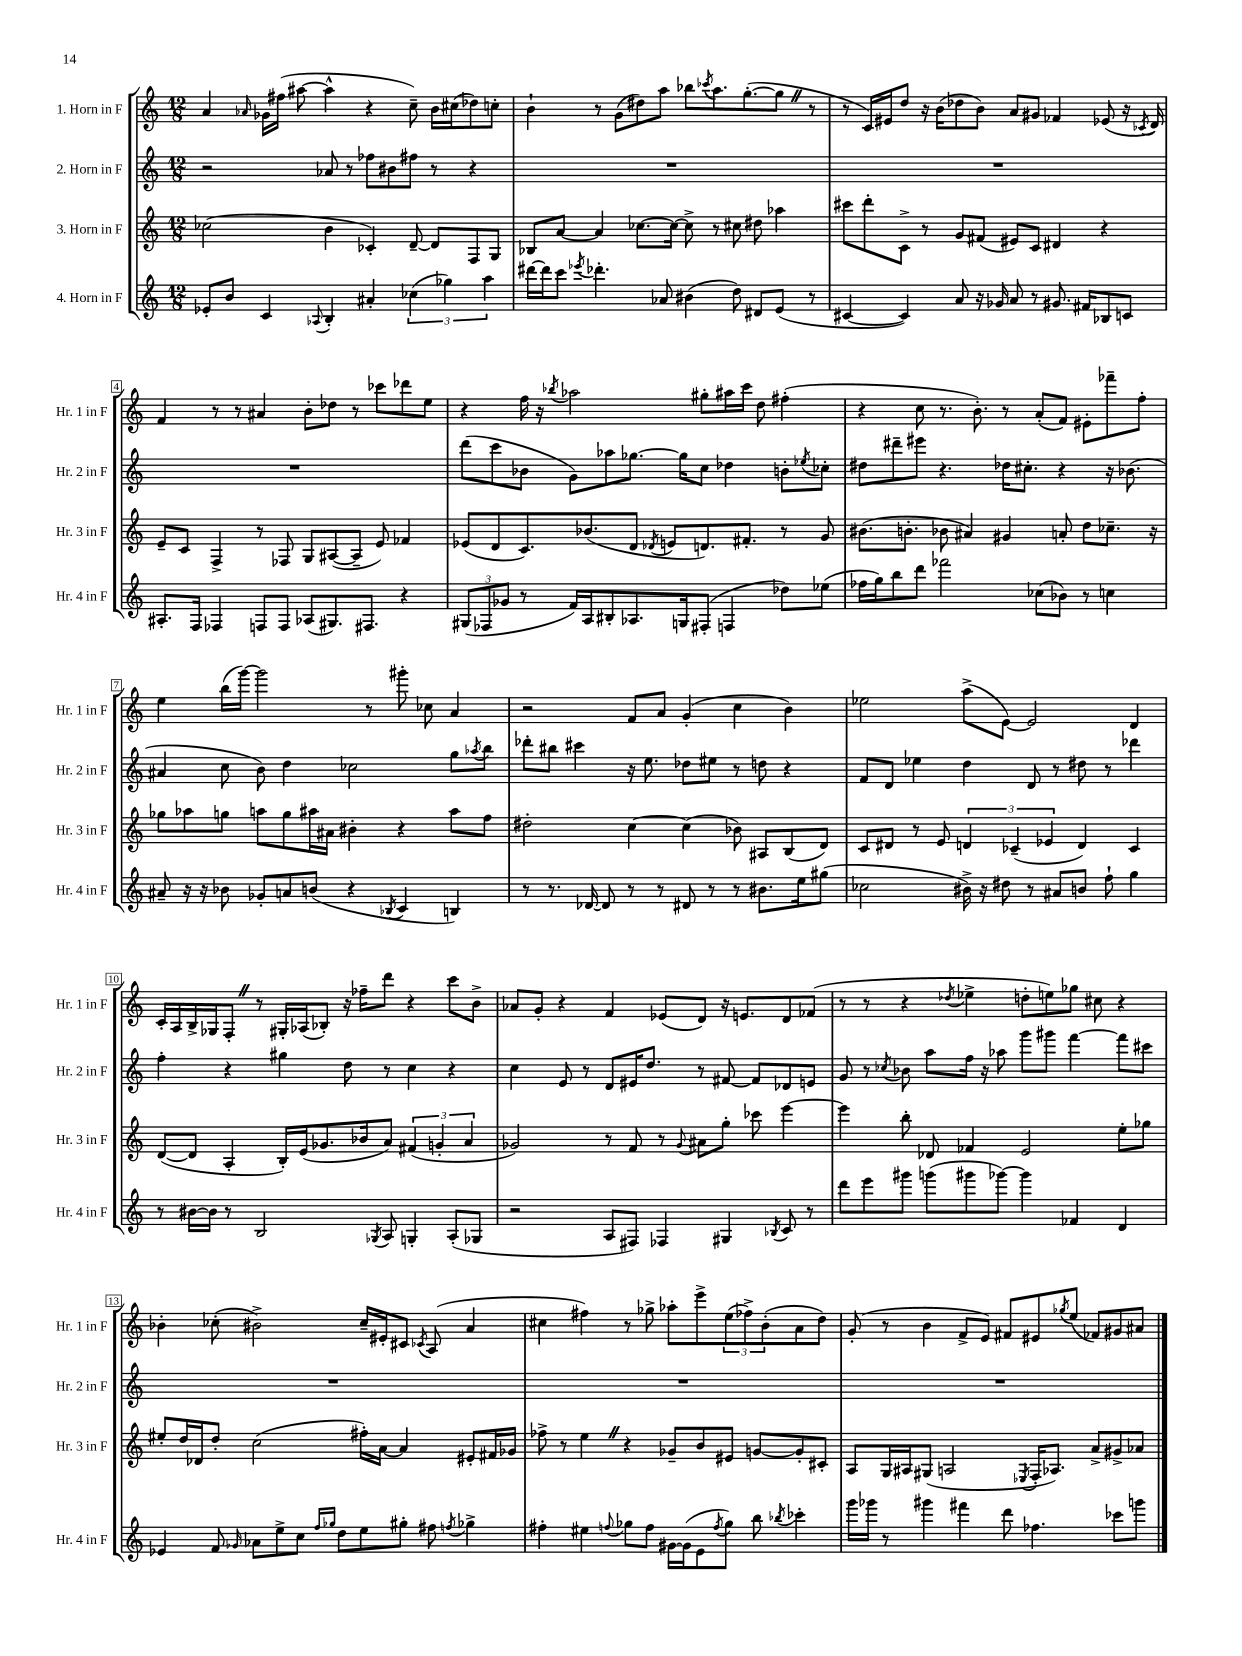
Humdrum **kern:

**kern	**kern	**kern	**kern
*part4	*part3	*part2	*part1
*staff4	*staff3	*staff2	*staff1
*I"4. Horn in F	*I"3. Horn in F	*I"2. Horn in F	*I"1. Horn in F
*I'Hr. 4 in F	*I'Hr. 3 in F	*I'Hr. 2 in F	*I'Hr. 1 in F
*clefG2	*clefG2	*clefG2	*clefG2
*k[]	*k[]	*k[]	*k[]
*M12/8	*M12/8	*M12/8	*M12/8
=1	=1	=1	=1
8e-X'/L	(2cc-X\	2r	4a/
8b/J	.	.	.
.	.	.	16qqa-X/
4c/	.	.	16g-X\LL
.	.	.	(16ff#X\JJ
.	.	.	[8aa#X\
8qqA-X/	.	.	.
4B'/	4b\	8a-X/	4aa#^^\]
.	.	8r	.
4a#X'/	4c-X'/)	8ff-X\L	4r
.	.	8b#X\	.
(6cc-X\	[8d~/	8ff#X\J	8cc~\)
.	8d/L]	8r	16b\LL
6gg-X\)	.	.	.
.	.	.	(16cc#X\J
.	8F/	4r	8dd-X\)
6aa\	.	.	.
.	8G/J	.	8ccn'\J
=2	=2	=2	=2
[16ddd#X\LL	8B-X/L	1.r	4b`\
16ddd#\J]	.	.	.
8ccc\J	[8a/J	.	.
8qeee-X/	.	.	.
4.ddd-X'\	4a/]	.	8r
.	.	.	(8g\L
.	[8.cc-X\L	.	8dd#X\)
8a-X/	.	.	8aa\J
.	16cc-\Jk_	.	.
(4b#X\	8cc-^\]	.	8bb-X\L
.	.	.	8qccc-X/
.	8r	.	8.aa\
8dd\)	8cc#X\	.	.
.	.	.	([8.gg'\
8d#X/L	8dd#X\	.	.
(8e/J	4aa-X\	.	8ggZ\J]
8r	.	.	8r
=3	=3	=3	=3
[4c#X/	8ccc#X\L	1.r	8r
.	8ddd'\	.	16c/LL)
.	.	.	16e#X/J
4c#/])	8c^\J	.	8dd/J
.	8r	.	16r
.	.	.	(16b\KL
8a/	8g/L	.	8dd-X\
16r	(8f#X/J	.	8b\J)
16g-X/	.	.	.
8a/	8e#X/L)	.	8a/L
8r	8c/J	.	8g#X/J
8.g#X/	4d#X/	.	4f-X/
16f#X/KL	.	.	.
8B-X/	4r	.	(8e-X/
8cn/J	.	.	16r
.	.	.	8qc-X/
.	.	.	16d/)
!!LO:LB:g=z
=4	=4	=4	=4
8.A#X'/L	8e~/L	1.r	4f/
.	8c/J	.	.
16F/Jk	.	.	.
4F-X/	4F^/	.	8r
.	.	.	8r
8Fn/L	8r	.	4a#X/
8F/J	8F-X/	.	.
(8A-X/L	8G/L	.	8b'\L
8.G#X/)	([8A#X/	.	8dd-X\J
.	8A#~/J]	.	8r
8.F#X/J	.	.	.
.	8e/)	.	8ccc-X\L
4r	4f-X/	.	8ddd-X\
.	.	.	8ee\J
=5	=5	=5	=5
(12G#X/L	(8e-X/L	(8ddd\L	4r
12F-X/	.	.	.
.	8d/	8ccc\	.
12g-X/J	.	.	.
8r	8.c/)	8b-X\J	16ff\
.	.	.	16r
.	.	.	8qbb-X/
16f/LL)	.	8g\L)	2aa-X\
16A/J	(8.b-X/	.	.
8B#X'/	.	8aa-X\	.
8.A-X/	8d/J	[8.gg-X\J	.
.	8qd-X/	.	.
.	8en/L	.	.
16Gn/k	.	16gg-\KL]	.
(8F#X'/J	8.dn/)	8cc\J	8gg#X'\L
4Fn/	.	4dd-X\	16aa#X\L
.	8.f#X'/J	.	16ccc\JJ
.	.	.	8dd\
8dd-X\L)	8r	8bn'\L	(4ff#X'\
.	.	8qee-X/	.
(8ee-X\J	8g/	8cc-X'\J	.
=6	=6	=6	=6
16ff-X\LL	(8.b#X\L	8dd#X\L	4r
16gg\J)	.	.	.
8bb\	.	8ddd#X~\	.
.	8.bn'\J	.	.
8ddd\J	.	8eee#X\J	8cc\
2fff-X\	8b-X\	4.r	8.r
.	4a#X/)	.	.
.	.	.	8.b'\)
.	4g#X/	16dd-X\KL	8r
.	.	8.cc#X'\J	.
(8cc-X\L	.	.	(8a'/L
8b-X\J)	8an'/	4r	8f/J)
8r	8dd\L	.	8e#X'\L
4ccn\	8.cc-X~\J	16r	8fff-X~\
.	.	(8.b-X\	.
.	.	.	8ff'\J
.	16r	.	.
!!LO:LB:g=z
=7	=7	=7	=7
8a#X~/	8gg-X\L	4a#X/	4ee\
16r	8aa-X\	.	.
16r	.	.	.
8b-X\	8ggn\J	8cc\	(16bb\LL
.	.	.	[16ggg\JJ)
8g-X'/L	8aan\L	8b\)	2ggg\]
8an/	8gg\	4dd\	.
(8bn/J	16aa#X\L	.	.
.	16a#X\JJ	.	.
4r	4b#X'\	2cc-X\	.
.	.	.	8r
8qB-X/	.	.	.
4c/	4r	.	8ggg#X'\
.	.	.	8cc-X\
4Bn/)	8aa#\L	8gg\L	4a/
.	.	8qaa-X/	.
.	8ff\J	8bb\J	.
=8	=8	=8	=8
8r	2dd#X'\	8ddd-X'\L	2r
8.r	.	8bb#X\J	.
.	.	4ccc#X\	.
[16d-X/	.	.	.
8d-/]	.	.	.
8r	[4cc\	16r	8f/L
.	.	8.ee\	.
8r	.	.	8a/J
8d#X/	(4cc\]	8dd-X\L	(4g'/
8r	.	8ee#X\J	.
8r	8b-X\)	8r	4cc\
8.b#X\L	8A#X/L	8ddn\	.
.	(8B/	4r	4b\)
16ee\k	.	.	.
(8gg#X\J	8d/J)	.	.
=9	=9	=9	=9
2cc-X\	8c/L	8f/L	2ee-X\
.	8d#X/J	8d/J	.
.	8r	4ee-X\	.
.	8e/	.	.
16b#X^\)	6dn/	4dd\	(8aa^\L
16r	.	.	.
8dd#X\	.	.	[8e\J)
.	(6c-X~/	.	.
8r	.	8d/	2e/]
.	6e-X/	.	.
8a#X/L	.	8r	.
8bn/J	4d/)	8dd#X\	.
8ff`\	.	8r	.
4gg\	4c-/	4ddd-X\	4d/
!!LO:LB:g=z
=10	=10	=10	=10
8r	([8d/L	4ff'\	16c'/LL
.	.	.	16A/
[16b#X\LL	8d/J]	.	16B^/
16b#\JJ]	.	.	16G-X/J
8r	4A'/	4r	8F'Z/J
2B/	.	.	8r
.	16B'/LL)	4gg#X\	16G#X'/LL
.	(16e/J	.	(16A-X/J
.	8.g-X/	.	8B-X'/J)
.	.	8dd\	16r
.	16b-X/k	.	16ff-X~\KL
8qG-X/	.	.	.
8A/	8a/J)	8r	8ddd\J
4Gn'/	(6f#X/	4cc\	4r
.	6gn'/	.	.
(8A'/L	.	4r	8ccc\L
.	6a/	.	.
8G-X/J	.	.	8b^\J
=11	=11	=11	=11
2r	2g-X/)	4cc\	8a-X/L
.	.	.	8g'/J
.	.	8e/	4r
.	.	8r	.
8A/L	8r	8d/L	4f/
8F#X/J)	8f/	16e#X/K	.
.	.	8.dd/J	.
4F-X/	8r	.	(8e-X/L
.	8qqg-/	.	.
.	8a#X\L	8r	8d/J)
4G#X/	8gg'\J	[8f#X/	16r
.	.	.	8.en/L
.	8ccc-X\	8f#/L]	.
8qB-X/	.	.	.
8c/	[4eee\	8d-X/	8d/
8r	.	8en/J	(8f-X/J
=12	=12	=12	=12
8ddd\L	4eee\]	8g/	8r
8eee\	.	8r	8r
.	.	8qcc-X/	.
8ggg#X\J	8bb'\	8b-X\	4r
(8gggn\L	8d-X/	8aa\L	.
.	.	.	8qdd-X/
8ggg#X\	4f-X/	16ff\Jk	4ee-X^\
.	.	16r	.
[8ggg-X\J)	.	8aa-X\	.
4ggg-\]	2e/	8ggg\L	8ddn'\L
.	.	8ggg#X\J	8een\)
4f-X/	.	[4fff\	8gg-X\J
.	.	.	8cc#X\
4d/	8ee'\L	8fff\L]	4r
.	8gg-X\J	8ccc#X\J	.
!!LO:LB:g=z
=13	=13	=13	=13
4e-X/	8ee#X'/L	1.r	4b-X'\
.	16dd/L	.	.
.	16d-X/J	.	.
8f/	8dd'/J	.	(8cc-X'\
16qqg-X/	.	.	.
8a-X\L	(2cc\	.	2b#X^\)
8ee^\	.	.	.
8cc\J	.	.	.
16qqff/LL	.	.	.
16qqgg-X/JJ	.	.	.
8dd\L	.	.	.
8ee\	16ff#X'\LL)	.	16cc-~/LL
.	[16a\JJ	.	16e#X'/J
8gg#X'\J	4a/]	.	8c#X/J
.	.	.	8qc-X/
8ff#X\	.	.	(8A/
8qffn/	.	.	.
4gg-X^\	8e#X'/L	.	4a/
.	16f#X/L	.	.
.	16g-X/JJ	.	.
=14	=14	=14	=14
4ff#X'\	8ff-X^\	1.r	4cc#X\
.	8r	.	.
4ee#X\	4eeZ\	.	4ff#X\)
8qqffn/	.	.	.
8gg-X\L	4r	.	8r
8ff\J	.	.	8gg-X^\
[16g#X\LL	8g-X~/L	.	8aa-X'\L
(16g#\J]	.	.	.
8e\	8b/	.	8eee^\
8qff/	.	.	.
8gg-\J)	8e#X/J	.	(12ee\
.	.	.	12ff-X^\)
8bb\	[8gn/L	.	.
.	.	.	(12b'\
8qbb-X/	.	.	.
4ccc-X'\	8g'/]	.	8a\
.	8c#X'/J	.	8dd\J)
=15	=15	=15	=15
16ggg\LL	8A/L	1.r	(8g'/
16ggg-X\JJ	.	.	.
8r	16G/L	.	8r
.	16A#X/J	.	.
4ggg#X\	(8G#X/J	.	4b\
.	2An/	.	.
4fff#X\	.	.	8f^/L
.	.	.	8e/J)
8ddd\	.	.	8f#X/L
.	8qE-X/	.	.
4.ff-X\	16F'/KL	.	8e#X/
.	8.A-X/J)	.	.
.	.	.	8qgg-X/
.	.	.	(8ee/J
.	8a^/L	.	8f-X/L)
8ccc-X\L	8g#X^/	.	8g#X/
8gggn\J	8a-X/J	.	8a#X/J
==	==	==	==
*-	*-	*-	*-
